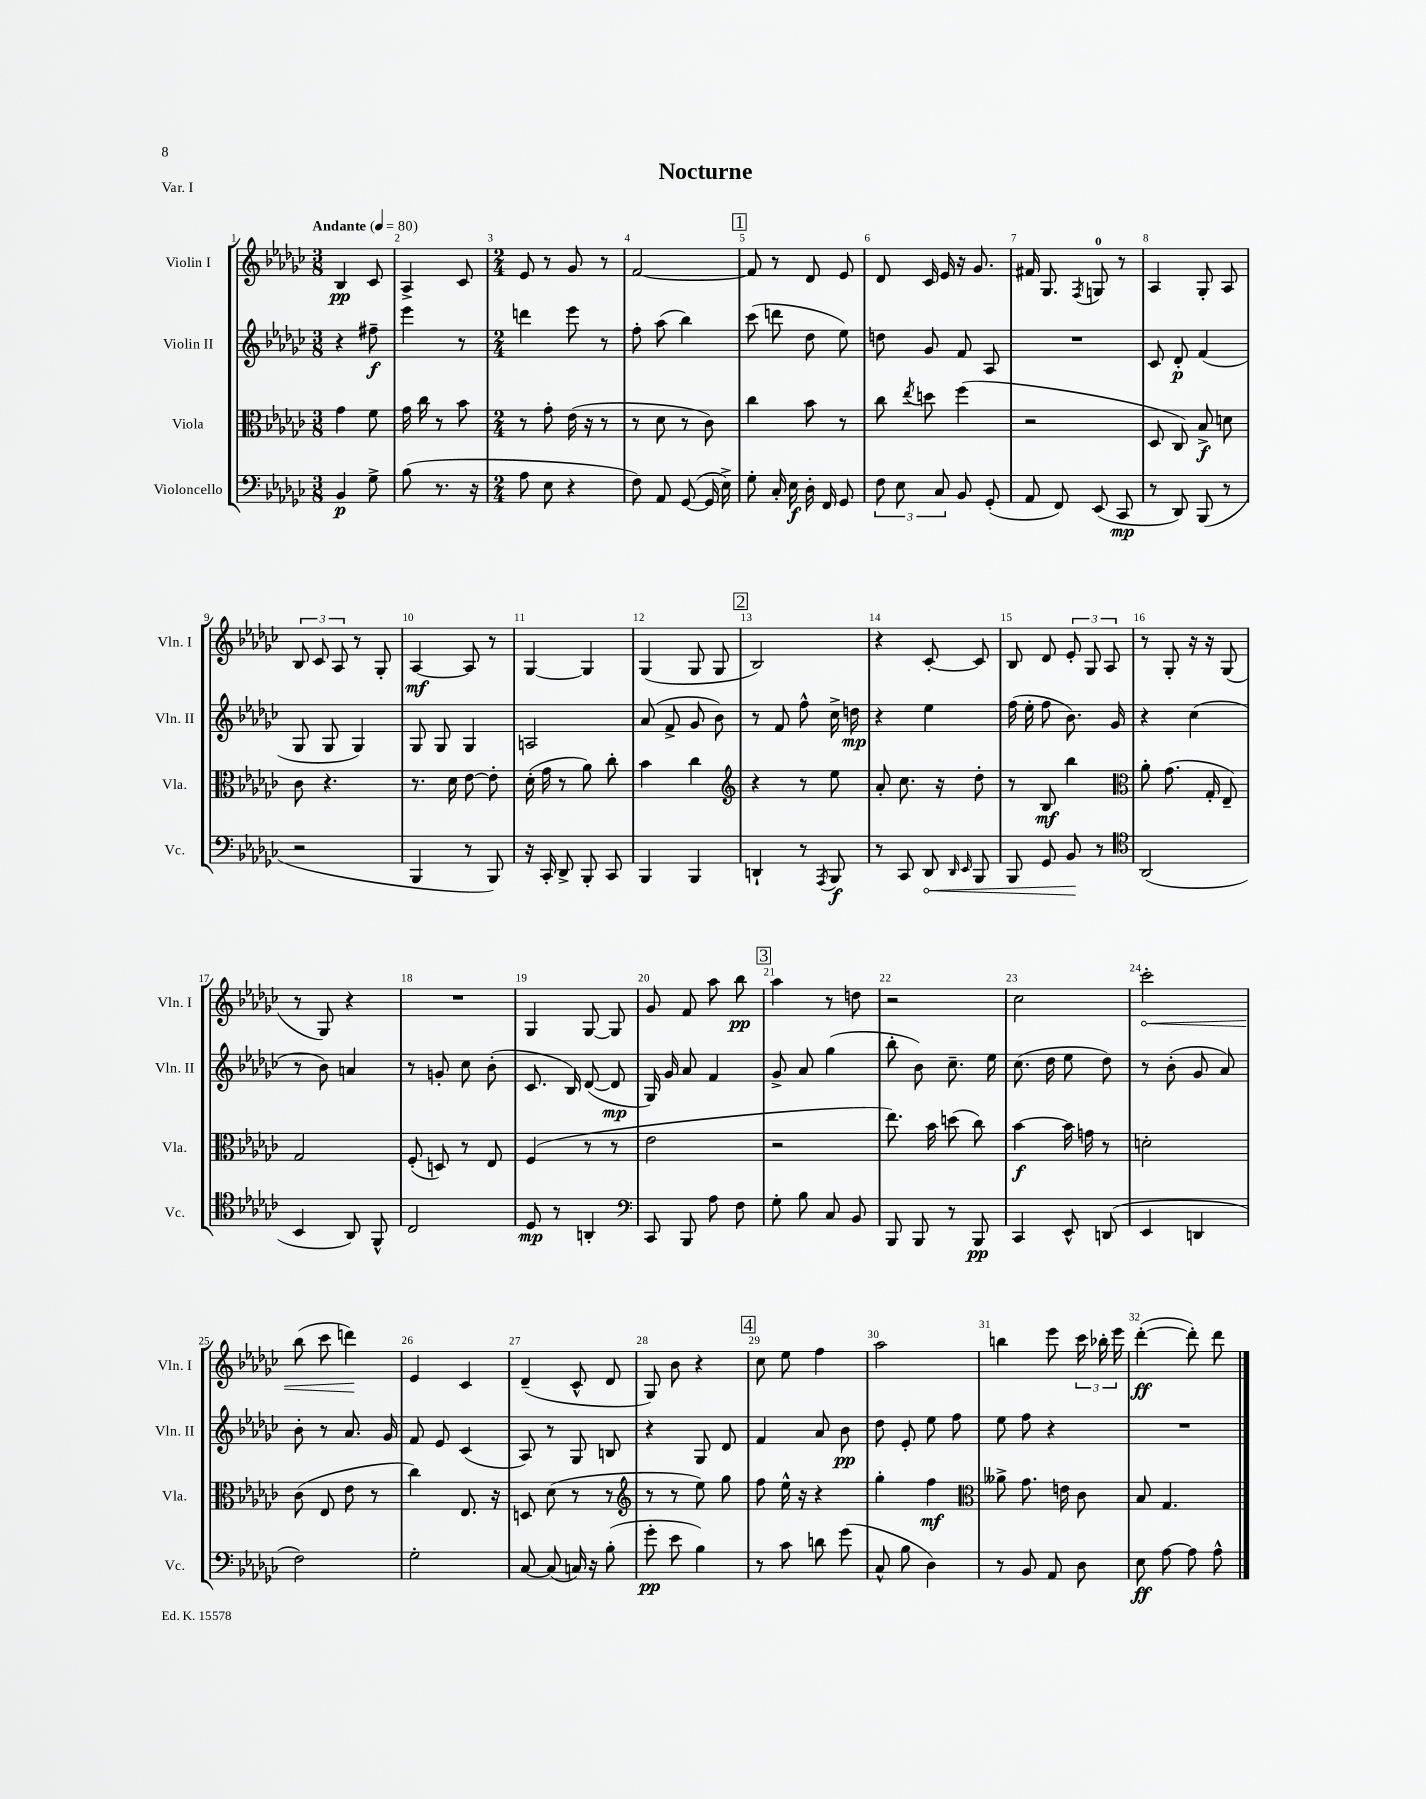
\header { title = "Nocturne" piece = "Var. I" }
<<
\new StaffGroup <<
\new Staff = "s0" \with { instrumentName = "Violin I" shortInstrumentName = "Vln. I" } {
    \clef treble \key ges \major \numericTimeSignature \time 3/8 \tempo "Andante" 4 = 80
    \autoBeamOff bes4\pp ces'8 |
    aes4-> ces'8 |
    \numericTimeSignature \time 2/4 ees'8 r8 ges'8 r8 |
    f'2~ |
    \mark \markup { \box "1" } f'8 r8 des'8 ees'8 |
    des'8 ces'16 ees'16 r16 ges'8. |
    fis'16 ges8. \acciaccatura { f8 } g8-0 r8 |
    aes4 ges8-. aes8 |
    \tuplet 3/2 { bes8 ces'8 aes8 } r8 ges8-. |
    aes4~\mf aes8 r8 |
    ges4~ ges4 |
    ges4( ges8 ges8 |
    \mark \markup { \box "2" } bes2) |
    r4 ces'8~-. ces'8 |
    bes8 des'8 \tuplet 3/2 { ees'8-. ges8 aes8 } |
    r8 ges8-. r16 r16 ges8( |
    r8 ges8) r4 |
    R2 |
    ges4 ges8~ ges8 |
    ges'8 f'8 aes''8 bes''8\pp |
    \mark \markup { \box "3" } aes''4 r8 d''8 |
    r2 |
    ces''2 |
    \once \override Hairpin.circled-tip = ##t ces'''2-.\< |
    bes''8( ces'''8 d'''4\!) |
    ees'4 ces'4 |
    des'4--( ces'8-^ des'8 |
    ges8) bes'8 r4 |
    \mark \markup { \box "4" } ces''8 ees''8 f''4 |
    aes''2 |
    b''4 ees'''8 \tuplet 3/2 { ces'''16 bes''16-. ees'''16 } |
    des'''4~-.\ff( des'''8-.) des'''8 \bar "|." |
}
\new Staff = "s1" \with { instrumentName = "Violin II" shortInstrumentName = "Vln. II" } {
    \clef treble \key ges \major \numericTimeSignature \time 3/8
    \autoBeamOff r4 fis''8--\f |
    ees'''4 r8 |
    \numericTimeSignature \time 2/4 d'''4 ees'''8 r8 |
    f''8-. aes''8( bes''4) |
    \mark \markup { \box "1" } ces'''8( d'''8 des''8 ees''8) |
    d''8 ges'8 f'8 aes8 |
    R2 |
    ces'8 des'8-.\p f'4( |
    ges8 ges8 ges4) |
    ges8 ges8 ges4 |
    a2 |
    aes'8( f'8-> ges'8 bes'8) |
    \mark \markup { \box "2" } r8 f'8 f''8-^ ces''16-> d''16\mp |
    r4 ees''4 |
    f''16( ees''16-. f''8 bes'8.) ges'16 |
    r4 ces''4( |
    r8 bes'8) a'4 |
    r8 g'8-. ces''8 bes'8-.( |
    ces'8. bes16) des'8~( des'8\mp |
    ges16) ges'16 aes'8 f'4 |
    \mark \markup { \box "3" } ges'8-> aes'8 ges''4( |
    bes''8-. bes'8) ces''8.-- ees''16 |
    ces''8.( des''16 ees''8 des''8) |
    r8 bes'8-.( ges'8 aes'8) |
    bes'8-. r8 aes'8. ges'16 |
    f'8 ees'8 ces'4( |
    aes8) r8 ges8 b8 |
    r4 ges8 des'8 |
    \mark \markup { \box "4" } f'4 aes'8 bes'8\pp |
    des''8 ees'8-. ees''8 f''8 |
    ees''8 f''8 r4 |
    R2 \bar "|." |
}
\new Staff = "s2" \with { instrumentName = "Viola" shortInstrumentName = "Vla." } {
    \clef alto \key ges \major \numericTimeSignature \time 3/8
    \autoBeamOff ges'4 f'8 |
    ges'16 ces''16 r8 bes'8 |
    \numericTimeSignature \time 2/4 r8 ges'8-. ees'16( r16 r8 |
    r8 des'8 r8 ces'8) |
    \mark \markup { \box "1" } ces''4 bes'8 r8 |
    ces''8 \acciaccatura { ees''8 } d''8 f''4( |
    r2 |
    des8 ces8) bes8->\f d'8 |
    ces'8 r4. |
    r8. des'16 ees'8~ ees'8-. |
    des'16-.( ges'16 r8 aes'8) ces''8-. |
    bes'4 ces''4 |
    \mark \markup { \box "2" } \clef treble r4 r8 ees''8 |
    aes'8-. ces''8. r16 des''8-. |
    r8 bes8\mf bes''4 |
    \clef alto aes'8-. ges'8.( ges16-. ees8--) |
    ges2 |
    f8-.( d8) r8 ees8 |
    f4( r8 r8 |
    ees'2 |
    \mark \markup { \box "3" } r2 |
    ees''8.) bes'16 d''8( ces''8) |
    bes'4~\f bes'16 g'16 r8 |
    d'2-. |
    ces'8( ees8 ees'8 r8 |
    ces''4) ees8. r16 |
    d8 des'8( r8 r8 |
    \clef treble r8 r8 ees''8) ges''8 |
    \mark \markup { \box "4" } f''8 ees''16-^ r16 r4 |
    ges''4-. f''4\mf |
    \clef alto aeses'8-> ges'8. e'16 ces'8 |
    bes8 ges4. \bar "|." |
}
\new Staff = "s3" \with { instrumentName = "Violoncello" shortInstrumentName = "Vc." } {
    \clef bass \key ges \major \numericTimeSignature \time 3/8
    \autoBeamOff bes,4\p ges8-> |
    bes8( r8. r16 |
    \numericTimeSignature \time 2/4 aes8 ees8 r4 |
    f8) aes,8 ges,8~( ges,16 ees16->) |
    \mark \markup { \box "1" } ges8-. ces16-. ees16\f des16-. f,16 ges,8 |
    \tuplet 3/2 { f8 ees8 ces8 } bes,8 ges,8-.( |
    aes,8 f,8) ees,8( ces,8\mp |
    r8 des,8) bes,,8( r8 |
    r2 |
    bes,,4 r8 bes,,8) |
    r16 ces,16-. des,8-> bes,,8-. ces,8 |
    bes,,4 bes,,4 |
    \mark \markup { \box "2" } d,4-! r8 \acciaccatura { aes,,8 } bes,,8\f |
    r8 ces,8 \once \override Hairpin.circled-tip = ##t des,8\< \grace { des,16 ees,16 } bes,,8 |
    bes,,8 ges,8 bes,8\! r8 |
    \clef tenor aes,2( |
    bes,4 aes,8) f,8-^ |
    ces2 |
    des8\mp r8 a,4-. |
    \clef bass ces,8 bes,,8 aes8 f8 |
    \mark \markup { \box "3" } ges8-. bes8 ces8 bes,8 |
    bes,,8 bes,,8 r8 bes,,8\pp |
    ces,4 ees,8-^ d,8( |
    ees,4 d,4 |
    f2) |
    ges2-. |
    ces8~ ces8( c16) r16 bes8-.( |
    ges'8-.\pp ees'8 bes4) |
    \mark \markup { \box "4" } r8 ces'8 d'8 ges'8( |
    ces8-^ bes8 des4) |
    r8 bes,8 aes,8 des8 |
    ees8\ff aes8~ aes8 aes8-^ \bar "|." |
}
>>
>>
\layout { \context { \Score \override BarNumber.break-visibility = ##(#f #t #t) barNumberVisibility = #all-bar-numbers-visible } }
